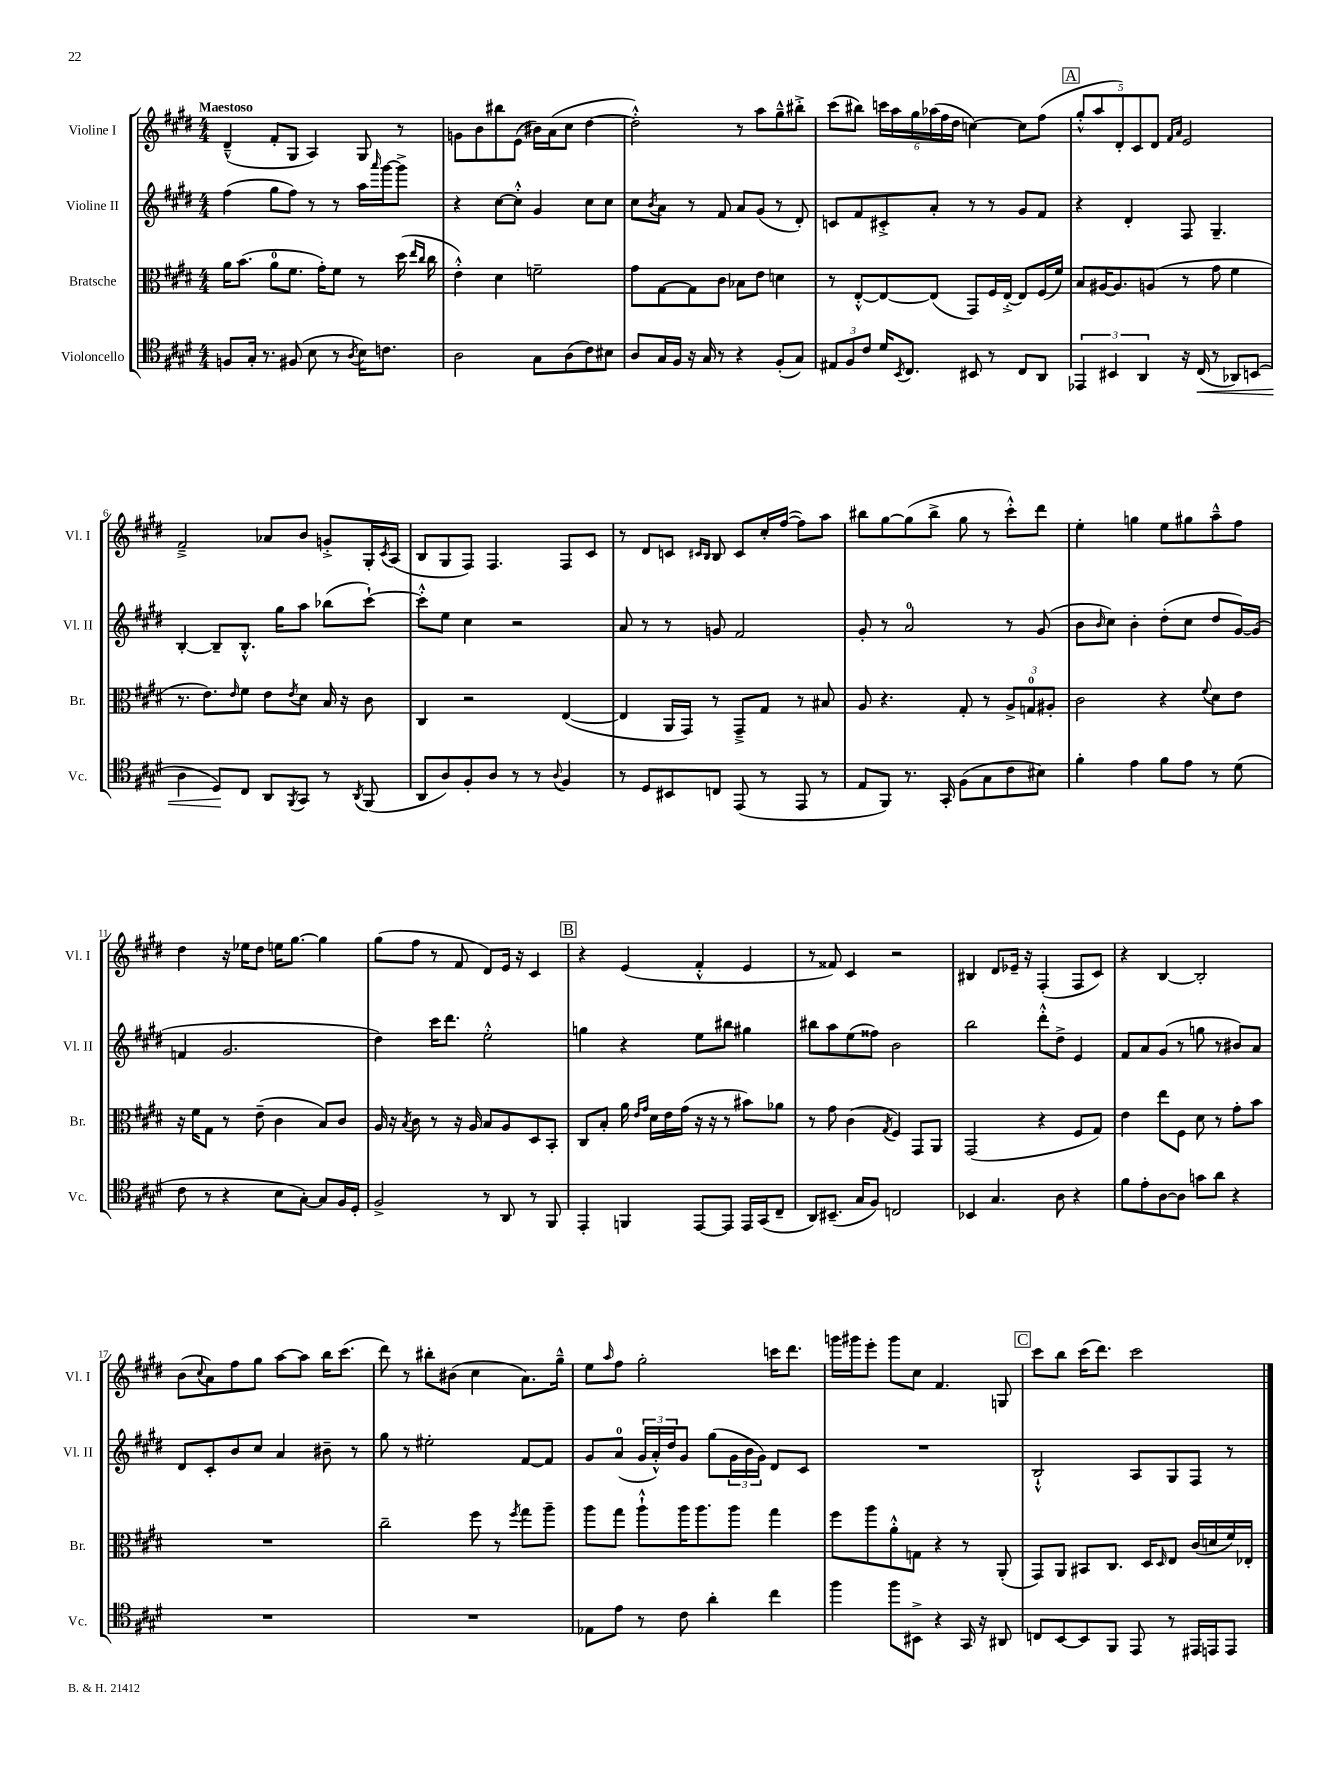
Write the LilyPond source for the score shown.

<<
\new StaffGroup <<
\new Staff = "s0" \with { instrumentName = "Violine I" shortInstrumentName = "Vl. I" } {
    \clef treble \key e \major \numericTimeSignature \time 4/4 \tempo "Maestoso"
    dis'4---^( fis'8-. gis8 a4) gis8 r8 |
    g'8 b'8 bis''8 e'8( bis'16) a'16( cis''8 dis''4~ |
    dis''2-.-^) r8 a''8 gis''8---^ bis''8-.-> |
    cis'''8( bis''8) \tuplet 6/4 { c'''16 a''16 gis''16 aes''16( fis''16 dis''16 } c''4~) c''8 fis''8( |
    \mark \markup { \box "A" } \tuplet 5/4 { gis''8-.-^ a''8 dis'8-.) cis'8 dis'8 } \grace { fis'16 a'16 } e'2 |
    fis'2---> aes'8 b'8 g'8-.-> gis16-. \acciaccatura { cis'8 } a16( |
    b8 gis8 fis8) fis4. fis8 cis'8 |
    r8 dis'8 c'8 \grace { cis'16 b16 } b8 cis'8 cis''16-. fis''16~( fis''8) a''8 |
    bis''8 gis''8~ gis''8( bis''8-> gis''8 r8 cis'''8-.-^) dis'''8 |
    e''4-. g''4 e''8 gis''8 a''8---^ fis''8 |
    dis''4 r16 ees''16 dis''8 e''16 gis''8.~ gis''4 |
    gis''8( fis''8 r8 fis'8 dis'8) e'16 r16 cis'4 |
    \mark \markup { \box "B" } r4 e'4( fis'4-.-^ e'4 |
    r8 fisis'8) cis'4 r2 |
    bis4 dis'8 ees'16-- r16 fis4-.( fis8 cis'8) |
    r4 b4~ b2-. |
    b'8( \appoggiatura { cis''8 } a'8) fis''8 gis''8 a''8~ a''8 b''16 cis'''8.( |
    dis'''8) r8 bis''8-. bis'8( cis''4 a'8.) gis''16---^ |
    e''8 \grace { a''16 } fis''8 gis''2-. c'''16 dis'''8. |
    g'''16 gis'''16 e'''8-. gis'''8 cis''8 fis'4. g8 |
    \mark \markup { \box "C" } cis'''8 b''8 cis'''16( dis'''8.) cis'''2 \bar "|." |
}
\new Staff = "s1" \with { instrumentName = "Violine II" shortInstrumentName = "Vl. II" } {
    \clef treble \key e \major \numericTimeSignature \time 4/4
    fis''4( gis''8 fis''8) r8 r8 a''16 \grace { a'''16 } gis'''16~ gis'''8-> |
    r4 cis''8~ cis''8-.-^ gis'4 cis''8 cis''8 |
    cis''8 \acciaccatura { b'8 } a'8 r8 fis'8 a'8 gis'8( r8 dis'8-.) |
    c'8 fis'8 cis'8-.-> a'8-. r8 r8 gis'8 fis'8 |
    \mark \markup { \box "A" } r4 dis'4-. fis8 gis4.-- |
    b4~-. b8-- b8.-.-^ gis''16 a''8 bes''8( cis'''8~-!) |
    cis'''8-.-^ e''8 cis''4 r2 |
    a'8 r8 r8 g'8 fis'2 |
    gis'8-. r8 a'2-0 r8 gis'8( |
    b'8 \grace { b'16 } cis''8) b'4-. dis''8-.( cis''8 dis''8 gis'16~) gis'16( |
    f'4 gis'2. |
    dis''4) cis'''16 dis'''8. e''2-.-^ |
    \mark \markup { \box "B" } g''4 r4 e''8 bis''8 gis''4 |
    bis''8 a''8 e''8( fisis''8) b'2 |
    b''2 dis'''8-.-^ dis''8-> e'4 |
    fis'8 a'8 gis'8( r8 g''8 r8 bis'8) a'8 |
    dis'8 cis'8-. b'8 cis''8 a'4 bis'8-- r8 |
    gis''8 r8 eis''2-. fis'8~ fis'8 |
    gis'8 a'8-0( \tuplet 3/2 { gis'16 a'16-.-^) dis''16 } gis'8 gis''8( \tuplet 3/2 { gis'16 b'16 gis'16) } dis'8 cis'8 |
    R1 |
    \mark \markup { \box "C" } b2-!-^ a8 gis8 fis8 r8 \bar "|." |
}
\new Staff = "s2" \with { instrumentName = "Bratsche" shortInstrumentName = "Br." } {
    \clef alto \key e \major \numericTimeSignature \time 4/4
    a'16 b'8.( a'8-0 fis'8. gis'16-.) fis'8 r8 dis''16( \grace { e''16 cis''16 } cis''16 |
    e'4-.-^) dis'4 f'2-- |
    gis'8 gis8~ gis8 cis'8 bes8 e'8 d'4 |
    r8 e8~-.-^ e8~ e8( gis,8) fis16 e16~-.-> e8 fis16( fis'16) |
    \mark \markup { \box "A" } b8 ais16~ ais8. a8( r8 gis'8 fis'4 |
    r8. e'8.) \grace { e'16 } fis'8 e'8 \acciaccatura { e'8 } dis'8 b16 r16 cis'8 |
    cis4 r2 e4~( |
    e4 a,16 gis,16) r8 gis,8---> gis8 r8 bis8 |
    a8 r4. gis8-. r8 \tuplet 3/2 { a8-> g8-0 ais8-. } |
    cis'2 r4 \appoggiatura { fis'8 } dis'8 e'8 |
    r16 fis'16 gis8 r8 e'8--( cis'4 b8) cis'8 |
    a16 r16 \acciaccatura { b8 } cis'8 r8 r16 a16 b8 a8 dis8 b,8-. |
    \mark \markup { \box "B" } cis8 b8-. a'16 \grace { e'16 gis'16 } dis'16 e'16 gis'16( r16 r16 r8 bis'8) aes'8 |
    r8 gis'8 cis'4( \acciaccatura { gis8 } fis4) gis,8 a,8 |
    gis,2( r4 fis8 gis8) |
    e'4 e''8 fis8 dis'8 r8 gis'8-. b'8 |
    R1 |
    cis''2-- fis''8 r8 \acciaccatura { fis''8 } gis''8 a''8-- |
    a''8 gis''8 a''8-!-^ a''16 a''8. a''8 gis''4 |
    fis''8 a''8 a'8-.-^ g8 r4 r8 a,8-.( |
    \mark \markup { \box "C" } gis,8) a,8 bis,8 cis8. dis16 \grace { dis16 } e8 cis'16( d'16 fis'16) ees16-. \bar "|." |
}
\new Staff = "s3" \with { instrumentName = "Violoncello" shortInstrumentName = "Vc." } {
    \clef tenor \key e \major \numericTimeSignature \time 4/4
    f8 gis16-. r8. fis8( b8 r8 \acciaccatura { a8 } b16) c'8. |
    a2 gis8 a8( cis'8) bis8 |
    a8 gis16 fis16 r16 gis16 r8 r4 fis8-.( gis8) |
    \tuplet 3/2 { eis8 fis8 cis'8 } dis'16 \acciaccatura { b,8 } cis8. bis,8 r8 cis8 a,8 |
    \mark \markup { \box "A" } \tuplet 3/2 { ees,4 bis,4 a,4 } r16 cis16\<( r8 aes,8) b,8( |
    a4 dis8\!) cis8 a,8 \acciaccatura { fis,8 } gis,8 r8 \acciaccatura { a,8 } fis,8( |
    a,8 a8) fis8-. a8 r8 r8 \appoggiatura { a8 } fis4 |
    r8 dis8 bis,8 c8 e,8( r8 e,8 r8 |
    e8 fis,8) r8. gis,16-. fis8( gis8 cis'8 bis8) |
    fis'4-. e'4 fis'8 e'8 r8 dis'8( |
    cis'8 r8 r4 b8 gis8~-.) gis8 fis16 dis16-. |
    fis2-> r8 a,8 r8 fis,8 |
    \mark \markup { \box "B" } e,4-. f,4 e,8~ e,8 e,16 gis,16( cis8-- |
    a,8) bis,8.--( gis16 fis8) c2 |
    bes,4 gis4. a8 r4 |
    fis'8 e'8-. a8~ a8 g'8 a'8 r4 |
    R1 |
    R1 |
    ees8 e'8 r8 cis'8 a'4-. cis''4 |
    fis''4 fis''8 bis,8-> r4 gis,16 r16 ais,8 |
    \mark \markup { \box "C" } c8 b,8~ b,8 fis,8 e,8 r8 eis,16 e,16 e,8 \bar "|." |
}
>>
>>
